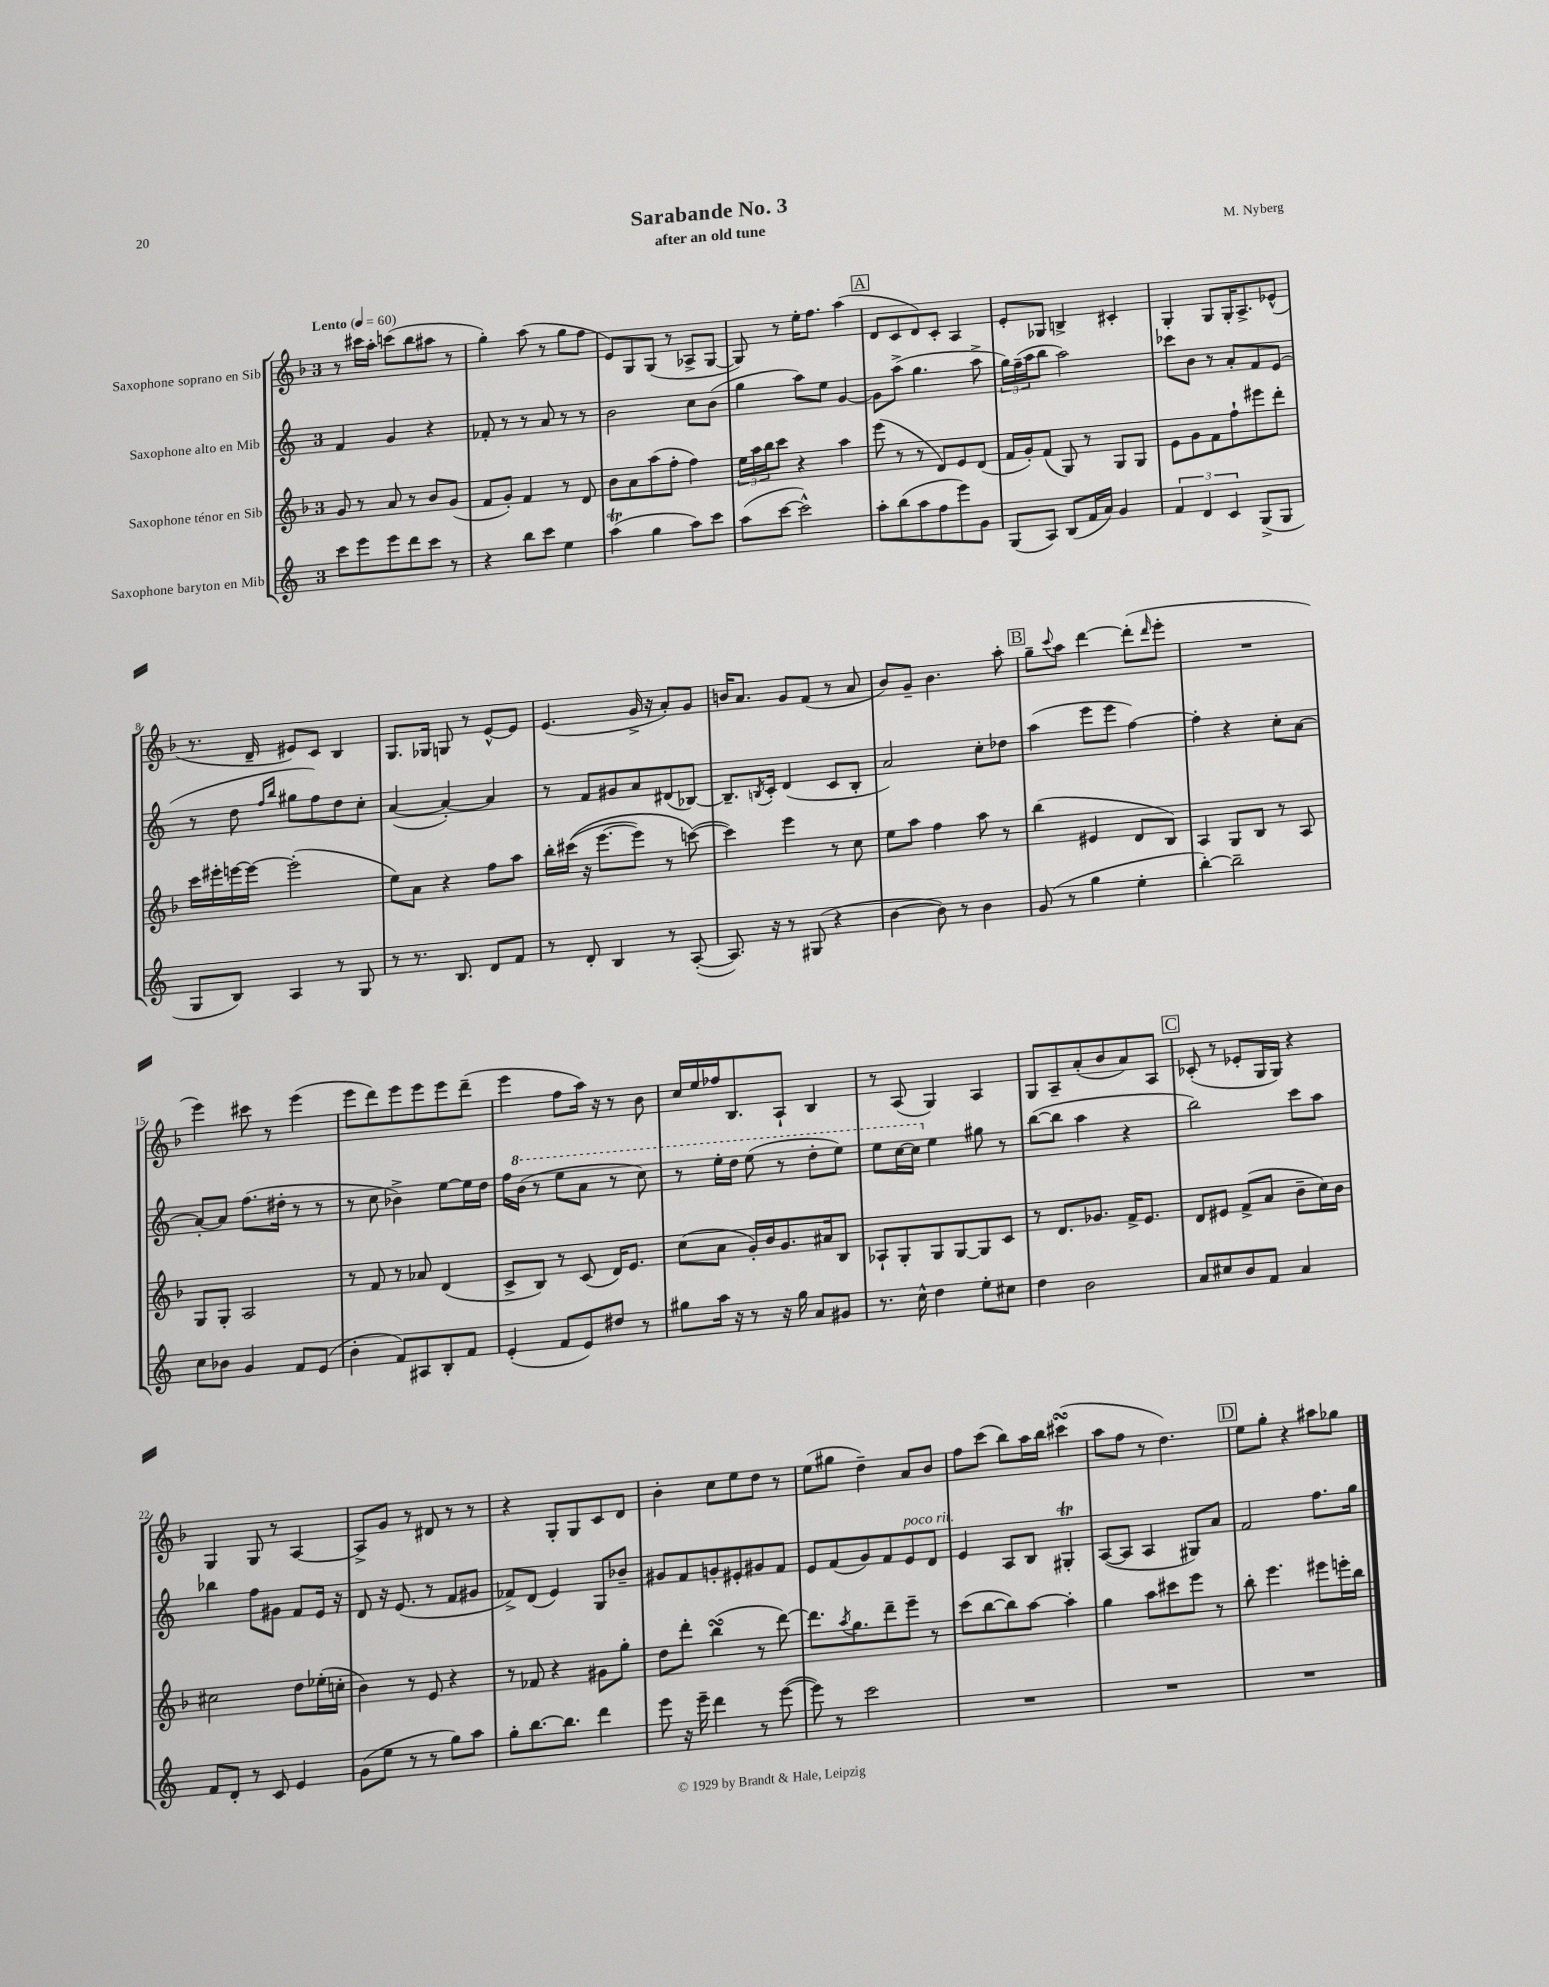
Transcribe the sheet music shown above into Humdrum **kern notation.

**kern	**kern	**kern	**kern
*staff4	*staff3	*staff2	*staff1
*clefG2	*clefG2	*clefG2	*clefG2
*k[]	*k[b-]	*k[]	*k[b-]
*M3/4	*M3/4	*M3/4	*M3/4
*MM60	*MM60	*MM60	*MM60
8ccc	8g	4f	8r
8eee	8r	.	16ccc#
.	.	.	16aa'
8eee	8a	4g	(8ccc
8ddd	8r	.	8bb-
8ccc	8b-	4r	8aa#
8r	(8g	.	8r
=	=	=	=
4r	8f	8f-'	4gg')
.	8g')	8r	.
8bb	4f	8r	(8aa
8ccc	.	8a	8r
4ee	8r	8r	8gg
.	8d	8r	8ff
=	=	=	=
(4aa	8b-	2b	8e)
.	8a	.	8G
4gg	(8aa	.	(8G
.	8ff'	.	8r
8aa)	4ff)	8cc	8A-^
8ccc	.	(8b	[8G
=	=	=	=
(8aa	24ee	4gg	8G])
.	24aa	.	.
.	24bb-	.	.
[8ccc	8ccc	.	8r
2ccc^^])	4r	8aa)	16ee'
.	.	.	8.ff
.	.	8ee	.
.	4aa	[4g	(4aa
=	=	=	=
8aa'	(8eee	8g]	8d
(8bb	8r	(8aa^	8c
8aa	8r	4.gg	8d)
8ff	8d)	.	8c'
8eee)	8e	.	4A
8g	(8d	8aa^	.
=	=	=	=
(8G	16f	24gg)	8e'
.	.	(24ff~	.
.	16g')	.	.
.	.	24aa	.
8A)	(8f	8bb	8G-
(8B	8G)	2aa)	4B^
16f	8r	.	.
16a)	.	.	.
4g	8G	.	4c#'
.	8G	.	.
=	=	=	=
6f	8e	8ccc-	4G'
.	8g	8b	.
6d	.	.	.
.	8f	8r	8G
6c	.	.	.
.	8ff`	8a'	16G'
.	.	.	8.A^
(8G^	8eee#	8f	.
8G	8ddd'	(8e	(8e-^^
=	=	=	=
8G	16ccc	8r	8.r
.	16eee#'	.	.
8B)	[16eee	8dd	.
.	16eee_	.	16d~
.	.	16qqff	.
.	.	16qqbb	.
4A	(2eee']	8gg#	8e#)
.	.	8ff)	8c
8r	.	8dd	4B-
8G	.	8cc'	.
=	=	=	=
8r	8ee)	([4a	8.G
8.r	8a	.	.
.	.	.	16G-
.	4r	4a'_)	8G
8.B	.	.	.
.	.	.	8r
8d	8ff	4a]	[8e^^
8f	8aa	.	8e]
=	=	=	=
8r	16bb-'	8r	(4.e
.	&((16ccc#	.	.
8d'	16r	8f	.
.	[8.eee	.	.
4B	.	8g#	.
.	8eee])	8a	16g^
.	.	.	16r
8r	8r	(8d#	8a')
([8A'	([8ccc&)	[8B-)	8g
=	=	=	=
8.A])	4ccc])	8.B-~]	16b
.	.	.	8.a
.	.	8qB	.
16r	.	16c'	.
8r	4eee	(4d	8g
(8G#	.	.	(8f
4r	8r	8c	8r
.	8cc	8B'	8a
=	=	=	=
[4b	8ee	2a)	8b-)
.	8aa	.	8g~
8b])	4ff	.	4.b-
8r	.	.	.
4b	8aa	8cc'	.
.	8r	8dd-	8aa'
=	=	=	=
(8g	(4bb-	(4aa	8gg~
.	.	.	8qqccc
8r	.	.	8aa
4gg	4e#	8eee	[4ddd
.	.	8eee	.
4ee'	8d	[4ff)	(8ddd']
.	.	.	16qqddd
.	8B-)	.	8eee'
=	=	=	=
[4bb')	4A	4ff']	2.r
2bb~]	8G	4r	.
.	8B-	.	.
.	8r	8cc'	.
.	8A	[8a	.
=	=	=	=
8cc	8G	8a'_	4eee)
8b-	8G'	8a]	.
4g	2A	(8.ff	8ccc#
.	.	.	8r
.	.	16dd#'	.
8f	.	8r	(4eee
(8e	.	8r	.
=	=	=	=
4b'	8r	8r	8eee
.	8f	8cc	8ddd)
8f)	8r	4b-^)	8eee
8A#	8a-	.	8eee
8B'	(4d	[8ee	8eee
8f	.	16ee]	(8ddd~
.	.	16dd	.
=	=	=	=
(4e'	8c^	16ff	4eee
.	.	(16bb	.
.	8B-)	8r	.
8f	8r	8eee	8ff
8e)	(8c	8aa	16aa)
.	.	.	16r
8dd#	16d)	8r	8r
.	8.e	.	.
8r	.	8ccc)	8b-
=	=	=	=
8gg#	(8cc	8r	16cc
.	.	.	16ee
16aa	8a	16eee'	16ff-
16r	.	16ddd	8.B-
8r	16g')	(8eee	.
.	16b-	.	.
16r	8.g	8r	8A`
16gg#	.	.	.
8a	.	8ddd'	4B-
.	16a#	.	.
8g#	8B-	8eee)	.
=	=	=	=
8.r	8A-`	8eee	8r
.	8G'	[16ccc	(8A
16cc^^	.	16ccc]	.
4dd	8G	4ee	4G)
.	[8G	.	.
8ee'	8G]	8gg#	4A
8cc#	8c	8r	.
=	=	=	=
4dd	8r	([8bb	8G
.	8.d	8bb]	8A~
2b	.	4aa	(8a'
.	8.g-	.	.
.	.	.	8b-
.	16f^	4r	8a)
.	8.e	.	.
.	.	.	8A
=	=	=	=
8a	8d	2bb)	(8c-'
8cc#	8e#	.	8r
8b	(8f^	.	8e-'
8f	8a	.	16G
.	.	.	16G)
4a	8b-~	8ccc	4r
.	16cc)	8aa	.
.	16b-	.	.
=	=	=	=
8f	2cc#	4bb-	4G
8d'	.	.	.
8r	.	8ff	8G
8c	.	8g#	8r
4e	8dd	8f	[4A
.	(16ee-'	16e	.
.	16cc'	16r	.
=	=	=	=
(8g	4b-)	8d	8A^]
8ee	.	16r	8g
.	.	(8.e	.
8r	8r	.	8r
8r	8e	8r	8d#
8gg)	4r	8f	8r
8aa	.	8g#	8r
=	=	=	=
8gg'	8r	8f-^)	4r
[8.bb	8f-	(8d	.
.	4r	4e)	8G'
8.bb]	.	.	.
.	.	.	8G
4ddd	8g#	8G	8c
.	8gg'	8b-~	8d
=	=	=	=
8eee	8dd	8g#	4b-'
16r	8ddd'	8f	.
16eee~	.	.	.
4ddd	(4bb-	8g'	8cc
.	.	8e#'	8ee
8r	8r	8g#	8dd
([8eee	[8ddd)	8f	8r
=	=	=	=
8eee])	8.ddd]	8e	(8ee
8r	.	(8f	8gg#
.	8qaa	.	.
.	8.gg	.	.
2ccc	.	8g)	4dd~)
.	8ddd~	8f	.
.	8eee~	8e	8a
.	8r	8d	8b-
=	=	=	=
2.r	(8ccc	4e	8ff
.	[8bb-	.	(8ccc
.	8bb-])	8A	8bb-)
.	[8aa	8B	16aa
.	.	.	16bb-
.	4aa']	4G#'	(4ccc#
=	=	=	=
2.r	4gg	([8A	8aa
.	.	8A]	8ff
.	8aa	4A	8r
.	8ccc#	.	4.dd)
.	8eee	8G#)	.
.	8r	8a	.
=	=	=	=
2.r	8bb-'	2f	8ee
.	4.eee	.	8gg'
.	.	.	4r
.	8eee#	8.ff	8aa#
.	16eee'	.	8gg-
.	16bb-	16gg	.
==	==	==	==
*-	*-	*-	*-
